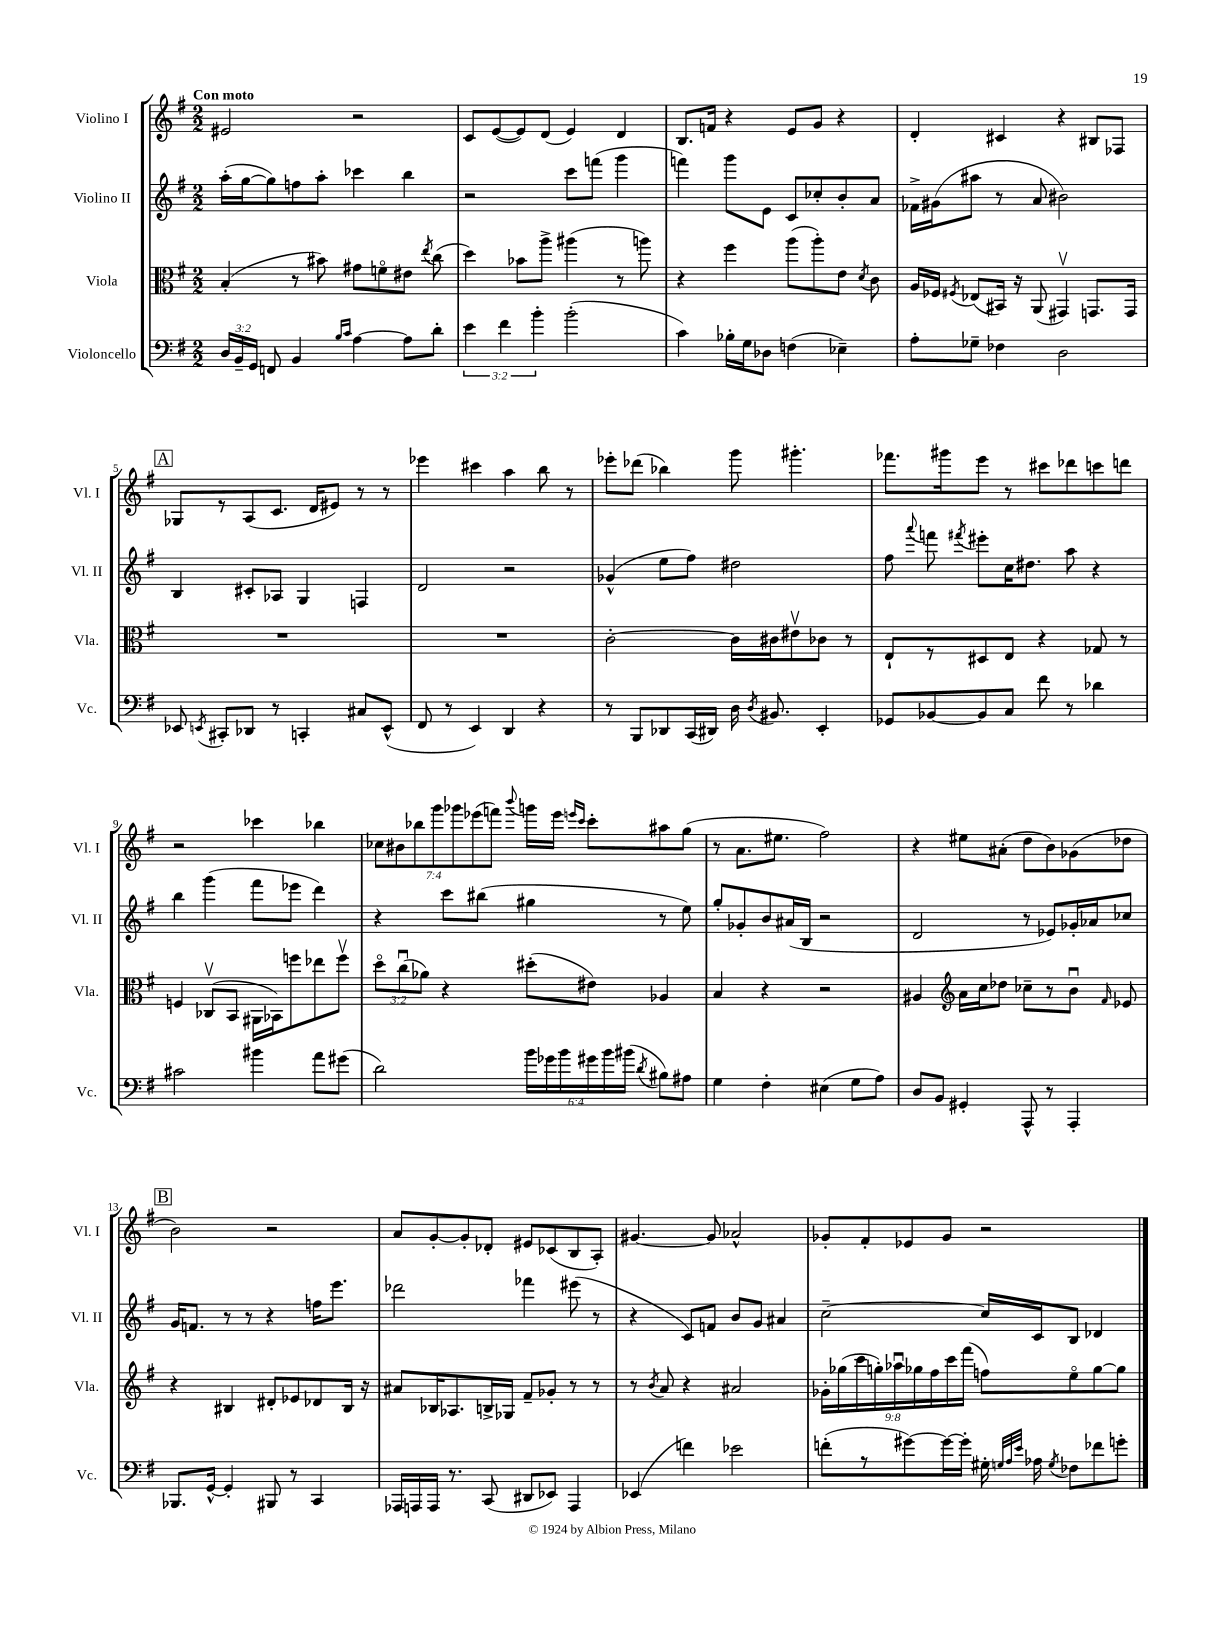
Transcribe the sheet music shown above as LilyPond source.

<<
\new StaffGroup <<
\new Staff = "s0" \with { instrumentName = "Violino I" shortInstrumentName = "Vl. I" } {
    \clef treble \key g \major \numericTimeSignature \time 2/2 \override Staff.TupletNumber.text = #tuplet-number::calc-fraction-text \tempo "Con moto"
    \autoBeamOff eis'2 r2 |
    c'8[ e'8~( e'8) d'8]( e'4) d'4 |
    b8.[ f'16] r4 e'8[ g'8] r4 |
    d'4-. cis'4 r4 bis8[ fes8] |
    \mark \markup { \box "A" } ges8[ r8 a8( c'8.] d'16[ eis'8]) r8 r8 |
    ees'''4 cis'''4 a''4 b''8 r8 |
    ees'''8[-. des'''8]( bes''4) g'''8 gis'''4.-. |
    fes'''8.[ gis'''16 e'''8] r8 cis'''8[ des'''8 c'''8 d'''8] |
    r2 ces'''4 bes''4 |
    \tuplet 7/4 { ces''8[ bis'8 bes''8 g'''8 ges'''8 ees'''8( f'''8]) } \appoggiatura { b'''8 } g'''16[ ees'''16] \grace { e'''16[ c'''16] } c'''8[-. ais''8 g''8]( |
    r8 a'8.[ eis''8.] fis''2) |
    r4 eis''8[ ais'8]-.( d''8[ b'8) ges'8( des''8] |
    \mark \markup { \box "B" } b'2) r2 |
    a'8[ g'8~-. g'8-. des'8]-. eis'8[ ces'8( b8 a8]-.) |
    gis'4.~ gis'8 aes'2-^ |
    ges'8[-. fis'8-. ees'8 ges'8] r2 \bar "|." |
}
\new Staff = "s1" \with { instrumentName = "Violino II" shortInstrumentName = "Vl. II" } {
    \clef treble \key g \major \numericTimeSignature \time 2/2
    \autoBeamOff a''16[-.( g''16~ g''8) f''8 a''8]-. ces'''4 b''4 |
    r2 c'''8[ f'''8]( g'''4 |
    f'''4) g'''8[ e'8] c'8[ ces''8-. b'8-. a'8] |
    fes'16[-> gis'16( ais''8] r8 a'8 bis'2) |
    \mark \markup { \box "A" } b4 cis'8[-. aes8] g4 f4 |
    d'2 r2 |
    ges'4-^( e''8[ fis''8]) dis''2 |
    fis''8 \appoggiatura { a'''8 } f'''8 \acciaccatura { fis'''8 } eis'''8[-. c''16 dis''8.] a''8 r4 |
    b''4 g'''4( fis'''8[ ees'''8] d'''4) |
    r4 c'''8[ bis''8]( gis''4 r8 e''8) |
    g''8[-. ges'8-. b'8 ais'16( b16] r2 |
    d'2 r8 ees'8[) ges'16-. aes'16 ces''8] |
    \mark \markup { \box "B" } g'16[ f'8.] r8 r8 r4 f''16[ e'''8.] |
    des'''2 fes'''4 eis'''8( r8 |
    r4 c'8[) f'8] b'8[ g'8] ais'4 |
    c''2~-- c''16[ c'16 b8] des'4 \bar "|." |
}
\new Staff = "s2" \with { instrumentName = "Viola" shortInstrumentName = "Vla." } {
    \clef alto \key g \major \numericTimeSignature \time 2/2 \override Staff.TupletNumber.text = #tuplet-number::calc-fraction-text
    \autoBeamOff b4-.( r8 bis'8) gis'8[ f'8\flageolet eis'8] \acciaccatura { e''8 } c''8( |
    d''4) bes'8[ a''8]-> ais''4( r8 a''8) |
    r4 fis''4 a''8[( a''8-.) e'8] \acciaccatura { d'8 } c'8 |
    a16[ fes16] \acciaccatura { fis8 } ees8[( bis,16]) r16 a,8( gis,4\upbow) g,8.[ g,16] |
    \mark \markup { \box "A" } R1 |
    R1 |
    c'2~-. c'16[ cis'16 eis'8\upbow ces'8] r8 |
    e8[-! r8 dis8 e8] r4 ges8 r8 |
    f4 ces8[\upbow( b,8] ais,16[ bes,16) f''8 ees''8 f''8]\upbow |
    \tuplet 3/2 { d''8[\flageolet c''8\downbow( aes'8]) } r4 dis''8[-.( eis'8]) aes4 |
    b4 r4 r2 |
    ais4 \clef treble a'16[ c''16 des''8] ces''8[-- r8 b'8]\downbow \grace { fis'16 } ees'8 |
    \mark \markup { \box "B" } r4 bis4 dis'8[-. ees'8 des'8 bis16] r16 |
    ais'8[ bes16 aes8. b16-> ges16] fis'8[-- ges'8]-. r8 r8 |
    r8 \acciaccatura { b'8 } a'8 r4 ais'2 |
    \tuplet 9/8 { ges'16[-. ges''16( c'''16 g''16-.) aes''16\downbow ges''16 fis''16 c'''16 fis'''16]( } f''8[) e''8\flageolet ges''8~ ges''8] \bar "|." |
}
\new Staff = "s3" \with { instrumentName = "Violoncello" shortInstrumentName = "Vc." } {
    \clef bass \key g \major \numericTimeSignature \time 2/2 \override Staff.TupletNumber.text = #tuplet-number::calc-fraction-text
    \autoBeamOff \tuplet 3/2 { d16[ b,16-- g,16] } f,8 b,4 \grace { b16[ c'16] } a4~ a8[ d'8]-. |
    \tuplet 3/2 { e'4 fis'4 b'4-. } b'2-.( |
    c'4) bes16[-. g16 des8] f4( ees4--) |
    a8[-. ges8]-- fes4 d2 |
    \mark \markup { \box "A" } ees,8 \acciaccatura { e,8 } cis,8[-. des,8] r8 c,4-. cis8[ e,8]-^( |
    fis,8 r8 e,4) d,4 r4 |
    r8 b,,8[ des,8 c,16( dis,16]) d16 \acciaccatura { d8 } bis,8. e,4-. |
    ges,8[ bes,8~ bes,8 c8] fis'8 r8 des'4 |
    cis'2 bis'4 a'8[ gis'8]( |
    d'2) \tuplet 6/4 { b'16[ ges'16 b'16 gis'16 b'16 bis'16]( } \acciaccatura { d'8 } bis8[) ais8] |
    g4 fis4-. eis4( g8[ a8]) |
    d8[ b,8] gis,4-. a,,8-^ r8 a,,4-. |
    \mark \markup { \box "B" } bes,,8.[ g,16]~-^ g,4-. bis,,8 r8 c,4 |
    aes,,16[ a,,16 a,,16] r8. c,8( dis,8[ ees,8]) a,,4 |
    ees,4( f'4) ees'2 |
    f'8[-.( r8 gis'8~) gis'16~ gis'16]-. gis16-. \grace { g32[ a32 e'32] } aes16 \acciaccatura { g8 } fes8[ fes'8 g'8]-. \bar "|." |
}
>>
>>
